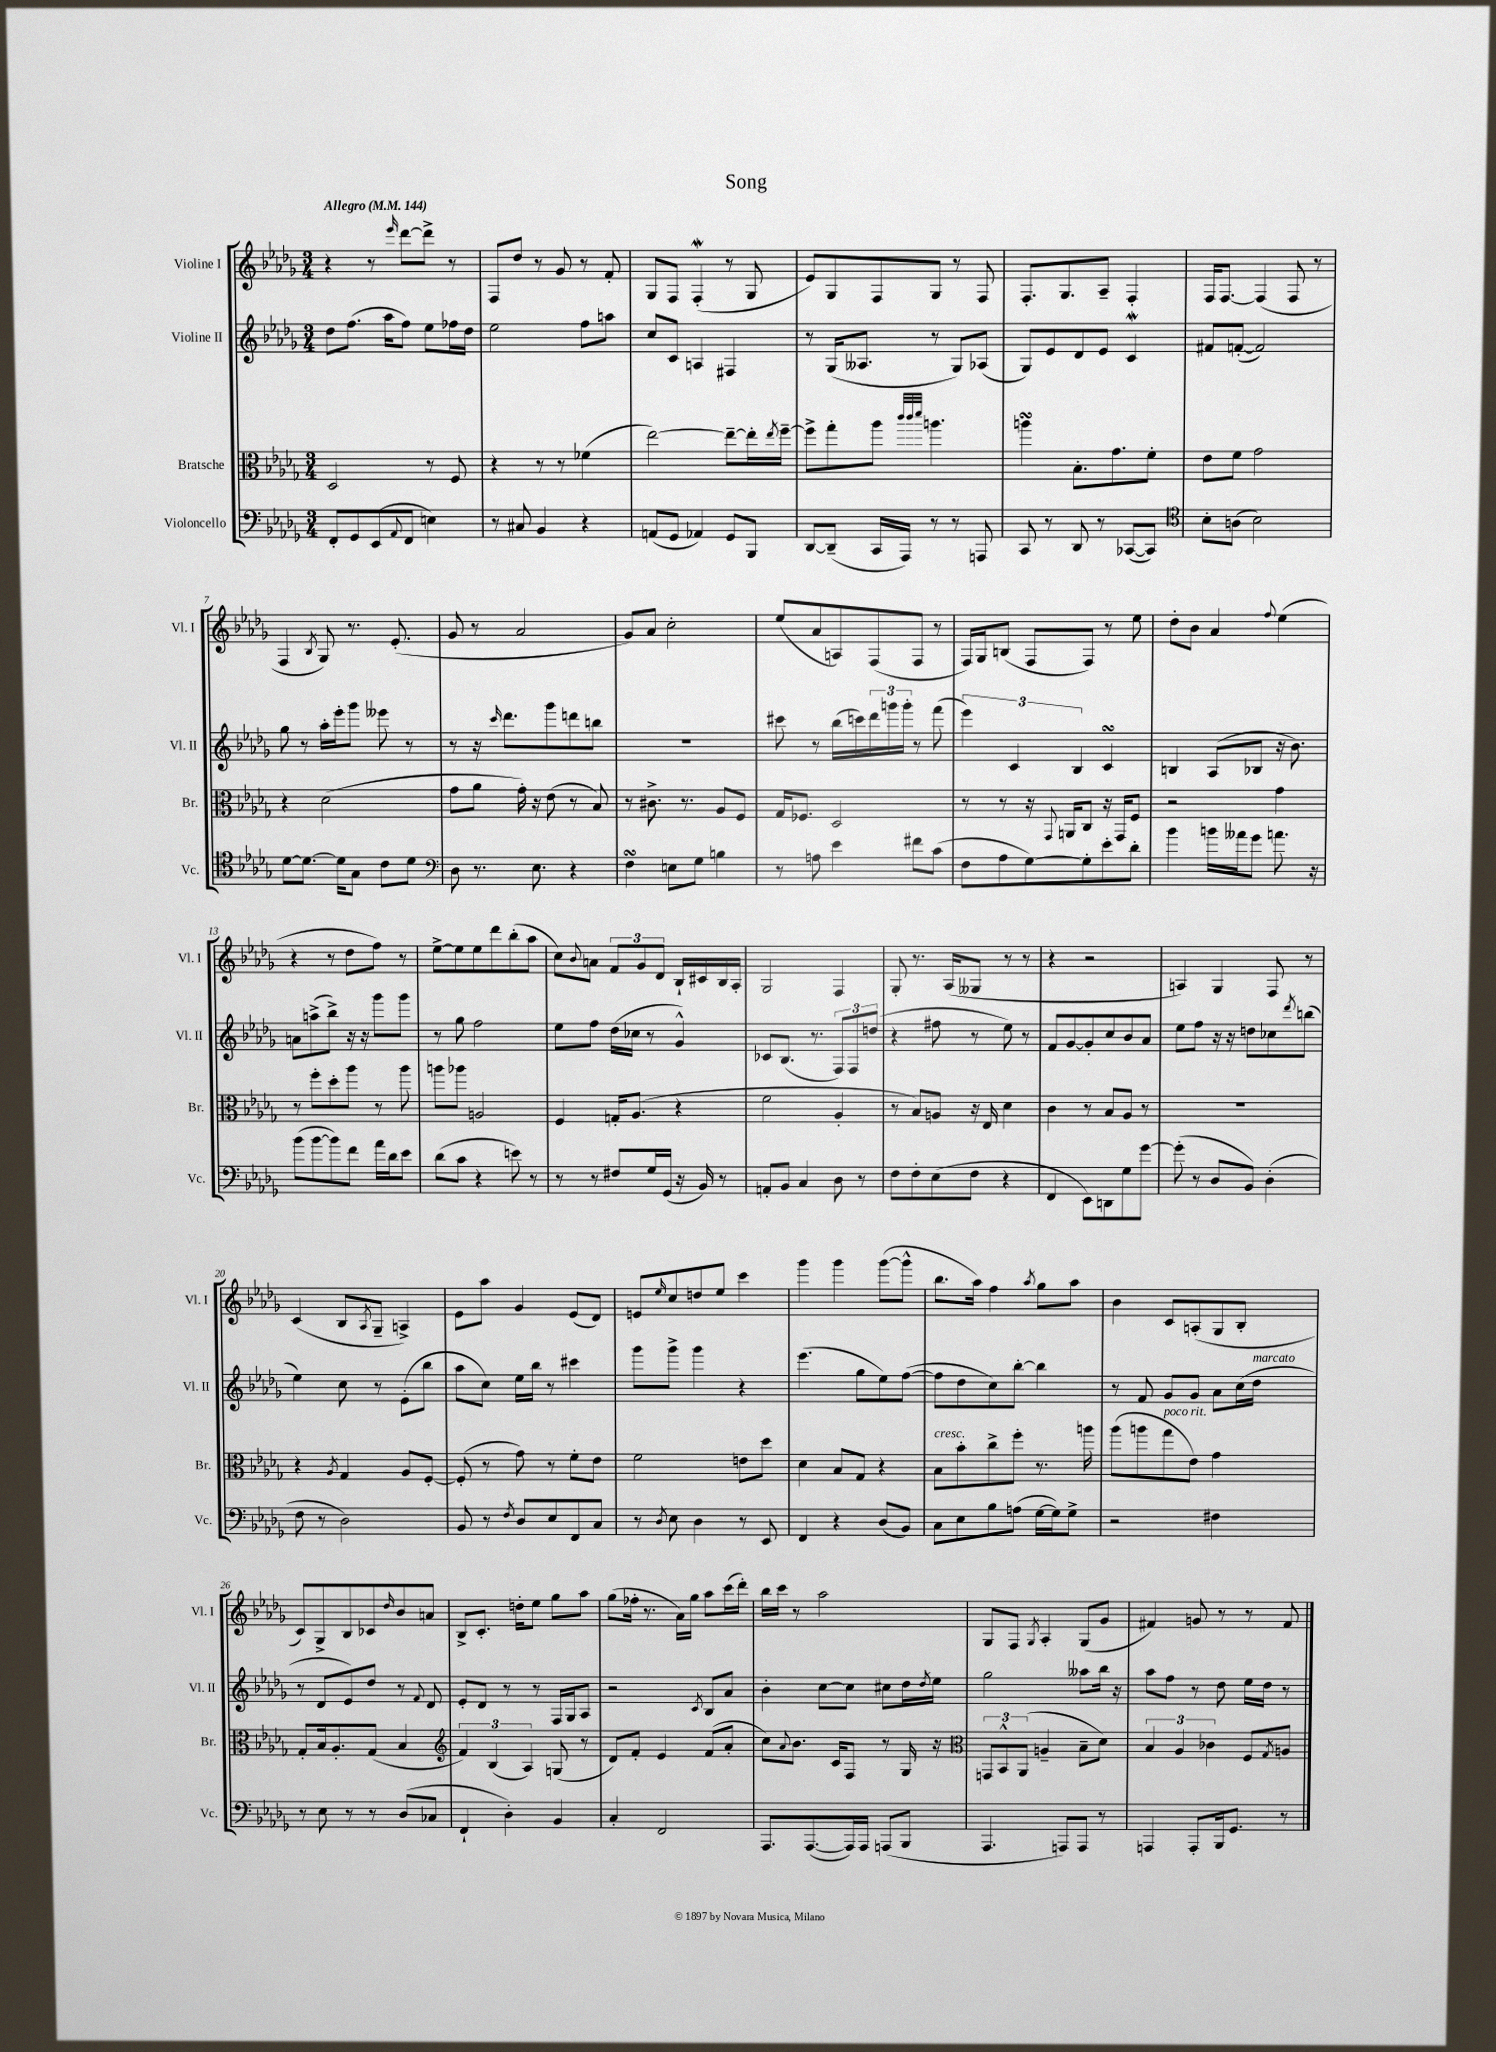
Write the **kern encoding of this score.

**kern	**kern	**kern	**kern
*staff4	*staff3	*staff2	*staff1
*clefF4	*clefC3	*clefG2	*clefG2
*k[b-e-a-d-g-]	*k[b-e-a-d-g-]	*k[b-e-a-d-g-]	*k[b-e-a-d-g-]
*M3/4	*M3/4	*M3/4	*M3/4
*MM144	*MM144	*MM144	*MM144
8FF'	2D-	8dd-	4r
8GG-	.	(8.ff	.
(8EE-	.	.	8r
.	.	16aa-	.
8qqAA-	.	.	16qqeee-
8FF	.	8ff)	[8ddd-
4E)	8r	8ee-	8ddd-^]
.	8F	16ff-	8r
.	.	16dd-	.
=	=	=	=
8r	4r	2ee-	8F
8C#	.	.	8dd-
4BB-	8r	.	8r
.	8r	.	8g-
4r	(4f-	8ff	8r
.	.	8aa	8f'
=	=	=	=
(8AA	[2ee-)	8cc	8G-
8GG-	.	8c	8F
4AA-)	.	4A	(4F'
8GG-	8ee-~_	4F#	8r
8BBB-	16ee-']	.	8G-
.	8qee-	.	.
.	[16ff~	.	.
=	=	=	=
[8DD-	8ff^]	8r	8e-)
(8DD-~]	8gg-'	(16G-	8G-
.	.	8.A--	.
16CC	8aa-	.	8F
16AAA-)	.	.	.
.	32qqccc	.	.
.	32qqccc	.	.
.	32qqddd-	.	.
8r	4.aa	8r	8G-
8r	.	8G-)	8r
8AAA	.	(8A-	8F
=	=	=	=
8CC	4aa	8G-)	8.F'
8r	.	8e-	.
.	.	.	8.G-
8DD-	8.B-'	8d-	.
8r	.	8e-	8A-~
.	8.g-	.	.
([8CC-	.	4c	4F'
8CC-])	8f'	.	.
=	=	=	=
*clefC4	*	*	*
8B-'	8e-	8f#	16F
.	.	.	[8.F
(8A	8f	([8f'	.
2B-)	2g-	2f])	(4F]
.	.	.	8F
.	.	.	8r
=	=	=	=
[8d-	4r	8gg-	4F
8.d-_	.	8r	.
.	.	.	8qB-
.	(2d-	16aa-'	8G-)
16d-]	.	16eee-'	.
8G-	.	8ggg-	8.r
8c	.	8eee--	.
.	.	.	(8.e-'
8d-	.	8r	.
=	=	=	=
*clefF4	*	*	*
8D-	8g-	8r	8g-
8.r	8a-	16r	8r
.	.	16qqccc	.
.	.	8.ddd-	.
.	16g-')	.	2a-
8.E-	16r	.	.
.	(8e-	8ggg-	.
4r	8r	8ddd	.
.	8B-)	8bb	.
=	=	=	=
4F	8r	2.r	8g-)
.	8.c#^	.	8a-
8E	.	.	2cc'
.	8.r	.	.
8G-	.	.	.
4B	8A-	.	.
.	8F	.	.
=	=	=	=
8r	16G-	8ccc#	(8ee-
.	8.F-	.	.
8A	.	8r	8a-
4e-	2D-	(16bb-	8A)
.	.	16ccc)	.
.	.	24ddd-	(8F
.	.	24ggg	.
.	.	24ggg'	.
8f#	.	8r	8F
(8c	.	(8fff	8r
=	=	=	=
8F	8r	6eee-)	16F)
.	.	.	16G-
8A-	8r	.	(8B
.	.	6c	.
[8G-)	16r	.	8F
.	8qqGG-	.	.
.	16AA	.	.
.	.	6B-	.
8G-']	8C	.	8F)
8e-'	16r	4c	8r
.	16GG-	.	.
8d-'	8F	.	8ee-
=	=	=	=
4b-	2r	4B	8dd-'
.	.	.	8b-
16b	.	(8A-	4a-
16a--	.	.	.
8g-	.	8B-	.
.	.	.	8qqff
8.a	4g-	16r	(4ee-
.	.	8.b-)	.
16r	.	.	.
=	=	=	=
(8b-	8r	8a	4r
[8b-	8ff'	(8aa^	.
8b-])	8dd-'	8bb-^)	8r
8f	8aa-	16r	8dd-
.	.	16r	.
16a-	8r	8ggg-	8ff)
16d-	.	.	.
8e-	8aa-	8ggg-	8r
=	=	=	=
(8d-	8aa	8r	[8ee-^
8c	8aa-	8gg-	8ee-]
4r	2A	2ff	8ee-
.	.	.	8ddd-
8e)	.	.	(8bb-'
8r	.	.	8aa-
=	=	=	=
8r	4F	8ee-	8cc)
.	.	.	8qqb-
8r	.	8ff	8a
8F#	16G'	(16dd-	12f
.	(8.A-	16cc-	.
.	.	.	12g-
16G-	.	8r	.
.	.	.	12d-
(16GG-	.	.	.
16r	4r	4g-^^)	16B-`
16BB-)	.	.	16c#
8r	.	.	16B-
.	.	.	16A-'
=	=	=	=
8AA'	2f	8c-	2G-
8BB-	.	(8.B-	.
4C	.	.	.
.	.	8.r	.
8D-	4A-'	12F)	4F
.	.	12F	.
8r	.	.	.
.	.	(12dd	.
=	=	=	=
8F	8r	4r	8G-'
8F'	8B-)	.	8.r
(8E-	8A	8ff#	.
.	.	.	(16A-
8F	16r	8r	8G--
.	16E-	.	.
4r	4d-	8ee-)	8r
.	.	8r	8r
=	=	=	=
4FF	4c	8f	4r
.	.	[8g-	.
8EE-)	8r	8g-']	2r
8DD	8B-	8cc	.
8G-	8A-	8b-	.
[8g-	8r	8a-	.
=	=	=	=
(8g-']	2.r	8ee-	4A)
8r	.	8ff	.
8D-	.	16r	4G-
.	.	16r	.
8BB-)	.	8dd	.
(4D-'	.	8cc-	8F
.	.	8qddd-	.
.	.	(8bb	8r
=	=	=	=
8F	4r	4ee-)	(4c
8r	.	.	.
.	8qA-	.	.
2D-)	4G-	8cc	8B-
.	.	.	8qA-
.	.	8r	8G-~
.	8A-	(8e-'	4A^)
.	[8F'	8bb-	.
=	=	=	=
8BB-	(8F']	8aa-	8e-
8r	8r	8cc)	8aa-
8qF	.	.	.
8D-	8g-)	16ee-	4g-
.	.	16bb-	.
8E-	8r	8r	.
8FF	8f'	4ccc#	(8e-
8C	8e-	.	8d-)
=	=	=	=
8r	2f	8ggg-	8e
8qD-	.	.	16qqee-
8E-	.	8ggg-^	8cc
4D-	.	4ggg-	8dd
.	.	.	8ee-
8r	8e	4r	4ccc
8EE-	8dd-	.	.
=	=	=	=
4FF	4d-	(4.eee-	4ggg-
4r	8B-	.	4ggg-
.	8G-	8gg-	.
(8D-	4r	8ee-)	([8ggg-
8BB-)	.	([8ff	8ggg-^^]
=	=	=	=
8C	8B-	8ff]	8.bb-
8E-	8b-'	8dd-	.
.	.	.	16aa-)
8B-	8cc^	8cc)	4ff
(8A	8ff'	[8bb-'	.
.	.	.	8qaa-
[16G-	8.r	4bb-]	8gg-
16G-])	.	.	.
8G-^	.	.	8aa-
.	16aa	.	.
=	=	=	=
2r	(8aa-	8r	4b-
.	8aa	8f	.
.	8gg-	8g-	8c
.	8e-)	8g-	(8A'
4F#	4g-	8a-	8G-
.	.	(16cc	8B-'
.	.	16dd-	.
=	=	=	=
8r	8G-'	8r	8c)
8E-	16B-	8d-	8G-^
.	8.A-'	.	.
8r	.	8e-)	8B-
8r	(8G-	8dd-	8c-
.	.	.	16qqdd-
(8D-	4B-	8r	8b-
.	.	8qqf	.
8C-	.	8d-	8a
=	=	=	=
*	*clefG2	*	*
4FF`	6f)	8e-'	8B-^
.	.	8d-	8.c'
.	(6B-	.	.
4D-')	.	8r	.
.	.	.	16dd'
.	6A-)	.	.
.	.	8r	8ee-
4BB-	(8G	16F	8gg-
.	.	16G-	.
.	8r	8A-	8aa-
=	=	=	=
4C'	8d-)	2r	(8gg-
.	8f'	.	16ff-'
.	.	.	8.r
2FF	4e-	.	.
.	.	.	16a-)
.	.	.	16gg-
.	.	8qc	.
.	(8f	8B-	8aa-
.	8a-'	8a-	(16ccc
.	.	.	16ddd-')
=	=	=	=
8.AAA-	8cc)	4b-'	16bb-
.	.	.	16ccc
.	8qqa-	.	.
.	8.b-	.	8r
([8.AAA-	.	.	.
.	.	[8cc	2aa-
.	16c	.	.
16AAA-])	8F	8cc]	.
16AAA-	.	.	.
(8AAA	8r	8cc#	.
8BBB-	16G-	16dd-	.
.	.	8qdd-	.
.	16r	16ee-	.
=	=	=	=
*	*clefC3	*	*
4.AAA-	12GG	2gg-	8G-
.	12BB-^^	.	.
.	.	.	8F
.	(12AA-	.	.
.	.	.	8qG-
.	4A~	.	4A-'
8AAA)	.	.	.
8AAA	8B-~	8aa--	(8G-
8r	8d-)	16bb-	8g-
.	.	16r	.
=	=	=	=
4AAA	6B-	8aa-	4f#)
.	.	8ff	.
.	6A-	.	.
8AAA'	.	8r	8g
.	6c-	.	.
16BBB-	.	8dd-	8r
8.GG-	.	.	.
.	8F	16ee-	8r
.	.	16dd-	.
.	8qG-	.	.
8r	8A	8r	8f#
==	==	==	==
*-	*-	*-	*-
